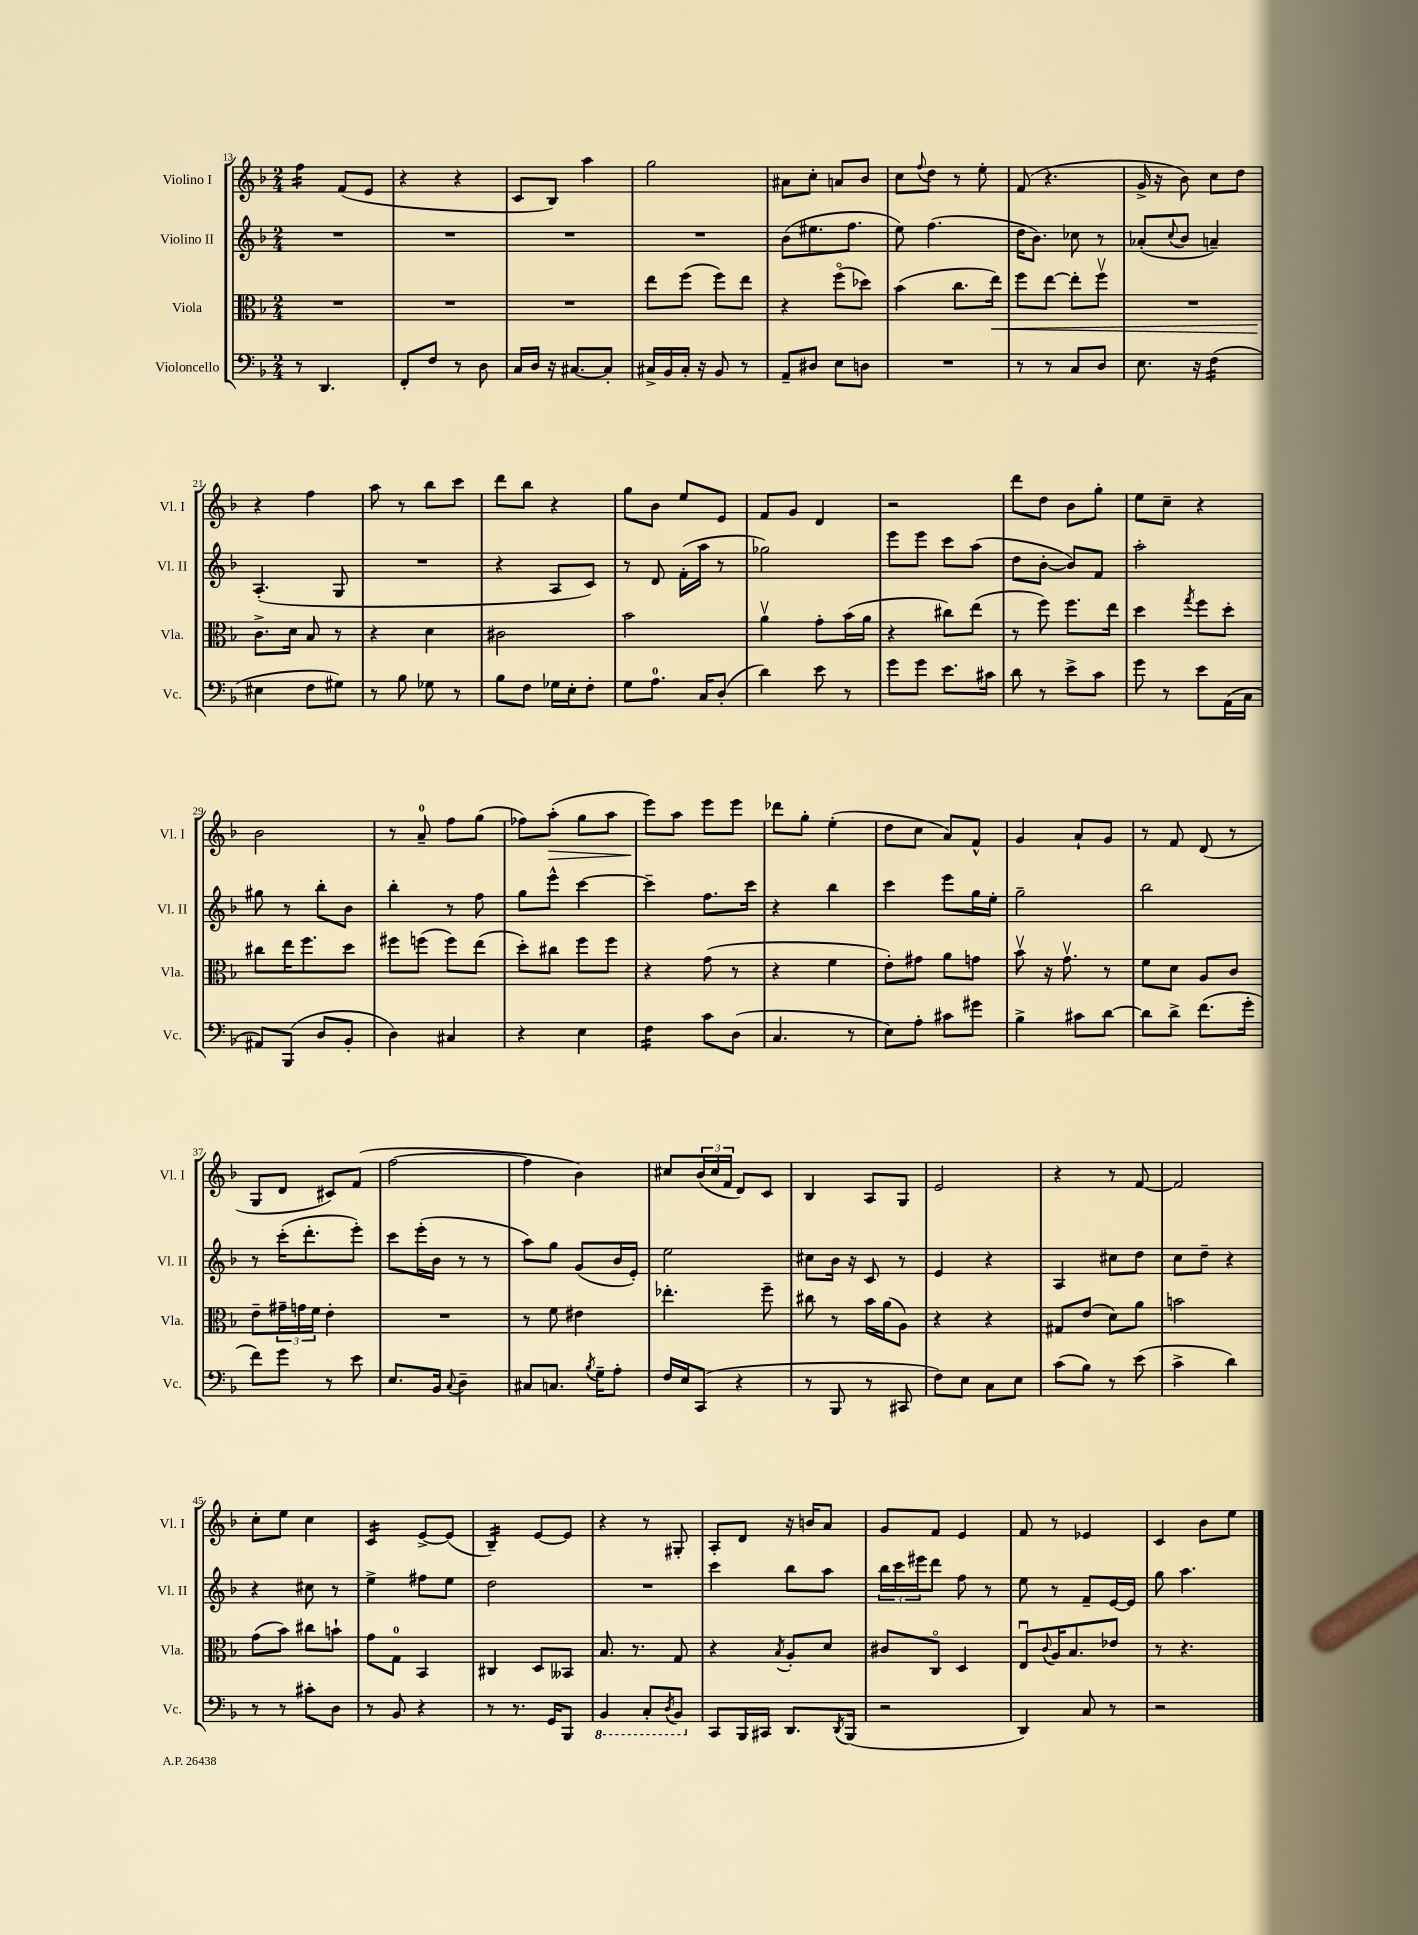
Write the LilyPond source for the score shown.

<<
\new StaffGroup <<
\new Staff = "s0" \with { instrumentName = "Violino I" shortInstrumentName = "Vl. I" } {
    \clef treble \key f \major \numericTimeSignature \time 2/4
    f''4:16 f'8( e'8 |
    r4 r4 |
    c'8 bes8) a''4 |
    g''2 |
    ais'8 c''8-. a'8 bes'8 |
    c''8 \appoggiatura { f''8 } d''8 r8 e''8-. |
    f'8( r4. |
    g'16-> r16 bes'8) c''8 d''8 |
    r4 f''4 |
    a''8 r8 bes''8 c'''8 |
    d'''8 bes''8 r4 |
    g''8 bes'8 e''8 e'8 |
    f'8 g'8 d'4 |
    r2 |
    d'''8 d''8 bes'8 g''8-. |
    e''8 c''8-- r4 |
    bes'2 |
    r8 a'8-0-- f''8 g''8( |
    fes''8) a''8-.\>( g''8 a''8 |
    e'''8\!) a''8 e'''8 e'''8 |
    des'''8 g''8-. e''4-.( |
    d''8 c''8 a'8) f'8-^ |
    g'4 a'8-! g'8 |
    r8 f'8 d'8( r8 |
    g8 d'8 cis'8) f'8( |
    f''2~ |
    f''4 bes'4) |
    cis''8 \tuplet 3/2 { bes'16( cis''16 f'16 } d'8) c'8 |
    bes4 a8 g8 |
    e'2 |
    r4 r8 f'8~ |
    f'2 |
    c''8-. e''8 c''4 |
    c'4:16 e'8~-> e'8( |
    bes4:16--) e'8~ e'8 |
    r4 r8 gis8-. |
    a8-. d'8 r16 b'16 a'8 |
    g'8 f'8 e'4 |
    f'8 r8 ees'4 |
    c'4 bes'8 e''8 \bar "|." |
}
\new Staff = "s1" \with { instrumentName = "Violino II" shortInstrumentName = "Vl. II" } {
    \clef treble \key f \major \numericTimeSignature \time 2/4
    R2 |
    R2 |
    R2 |
    R2 |
    bes'8( eis''8. f''8. |
    e''8) f''4.( |
    d''16 bes'8.) ces''8 r8 |
    aes'8-.( \appoggiatura { c''8 } bes'8 a'4--) |
    a4.-.( g8 |
    R2 |
    r4 a8 c'8) |
    r8 d'8 f'16-.( a''16 r8 |
    ges''2) |
    e'''8 e'''8 c'''8 a''8( |
    d''8 bes'8~-. bes'8) f'8 |
    a''2-. |
    gis''8 r8 bes''8-. bes'8 |
    bes''4-. r8 f''8 |
    g''8 e'''8-^ c'''4~ |
    c'''4-- f''8. c'''16 |
    r4 bes''4 |
    c'''4 e'''8 g''16 e''16-. |
    g''2-- |
    bes''2 |
    r8 c'''16-.( d'''8.-. e'''8-.) |
    c'''8 e'''16-.( bes'16 r8 r8 |
    a''8) g''8 g'8( bes'16 e'16-.) |
    e''2 |
    cis''8 bes'16 r16 c'8 r8 |
    e'4 r4 |
    a4 cis''8 d''8 |
    c''8 d''8-- r4 |
    r4 cis''8 r8 |
    e''4-> fis''8 e''8 |
    d''2 |
    R2 |
    c'''4 bes''8 a''8 |
    \tuplet 3/2 { bes''16 c'''16 eis'''16 } d'''8 f''8 r8 |
    e''8 r8 f'8-- e'16~ e'16 |
    g''8 a''4. \bar "|." |
}
\new Staff = "s2" \with { instrumentName = "Viola" shortInstrumentName = "Vla." } {
    \clef alto \key f \major \numericTimeSignature \time 2/4
    R2 |
    R2 |
    R2 |
    e''8 f''8( f''8) e''8 |
    r4 f''8\flageolet( des''8) |
    bes'4( c''8. e''16\<) |
    f''8 e''8~ e''8-. f''8\upbow |
    R2 |
    c'8.->\! d'16 bes8 r8 |
    r4 d'4 |
    cis'2 |
    bes'2 |
    a'4\upbow g'8-. bes'16( a'16 |
    r4 cis''8) e''8( |
    r8 f''8) f''8. e''16 |
    d''4 \acciaccatura { g''8 } f''8 d''8-. |
    cis''8 e''16 f''8. d''8 |
    fis''8 f''8( f''8) e''8( |
    d''8-.) cis''8 f''8 f''8 |
    r4 g'8( r8 |
    r4 f'4 |
    e'8-.) gis'8 a'8 g'8 |
    bes'8\upbow r16 g'8.\upbow r8 |
    f'8 d'8 a8 c'8 |
    e'8-- \tuplet 3/2 { gis'16-- g'16 f'16 } e'4-. |
    R2 |
    r8 f'8 eis'4 |
    ees''4.-. f''8-- |
    cis''8 r8 bes'16 a'16( a8) |
    r4 r4 |
    gis8 e'8( d'8) a'8 |
    b'2 |
    g'8( bes'8) cis''8 b'8-! |
    g'8 g8-0 bes,4 |
    cis4 d8 beses,8 |
    bes8. r8. g8 |
    r4 \acciaccatura { bes8 } a8-. d'8 |
    cis'8 c8\flageolet d4 |
    e8\downbow \appoggiatura { c'8 } a16 bes8. ees'8 |
    r8 r4. \bar "|." |
}
\new Staff = "s3" \with { instrumentName = "Violoncello" shortInstrumentName = "Vc." } {
    \clef bass \key f \major \numericTimeSignature \time 2/4
    r8 d,4. |
    f,8-. f8 r8 d8 |
    c16 d16 r16 cis8.~ cis8-. |
    cis16-> bes,16 cis16-. r16 bes,8 r8 |
    a,8-- dis8 e8 d8 |
    R2 |
    r8 r8 c8 d8 |
    e8. r16 f4:16( |
    eis4 f8 gis8) |
    r8 bes8 ges8 r8 |
    bes8 f8 ges16 e16-. f8-. |
    g8 a8.-0 c16 d8-.( |
    d'4) e'8 r8 |
    g'8 g'8 e'8. cis'16 |
    d'8 r8 e'8-> c'8 |
    g'8 r8 e'8 a,16( c16 |
    ais,8) bes,,8( d8 bes,8-. |
    d4) cis4 |
    r4 e4 |
    f4:16 c'8 d8( |
    c4. r8 |
    e8) a8-. cis'8 gis'8 |
    bes4-> cis'8 d'8~ |
    d'8 d'8-> f'8.( g'16-. |
    f'8) g'8 r8 e'8 |
    e8. bes,16 \appoggiatura { c8 } d4-- |
    cis8 c8. \acciaccatura { bes8 } g16-- a8-. |
    f16 e16 c,8( r4 |
    r8 bes,,8 r8 cis,8 |
    f8) e8 c8 e8 |
    c'8( bes8) r8 e'8( |
    c'4-> d'4) |
    r8 r8 cis'8-. d8 |
    r8 bes,8 r4 |
    r8 r8. g,16 bes,,8 |
    \ottava #-1 bes,,4 c,8-. \acciaccatura { d,8 } bes,,8 \ottava #0 |
    c,8 bes,,16 cis,16 d,8. \acciaccatura { d,8 } bes,,16( |
    r2 |
    d,4) c8 r8 |
    r2 \bar "|." |
}
>>
>>
\layout { \context { \Score currentBarNumber = #13 } }
